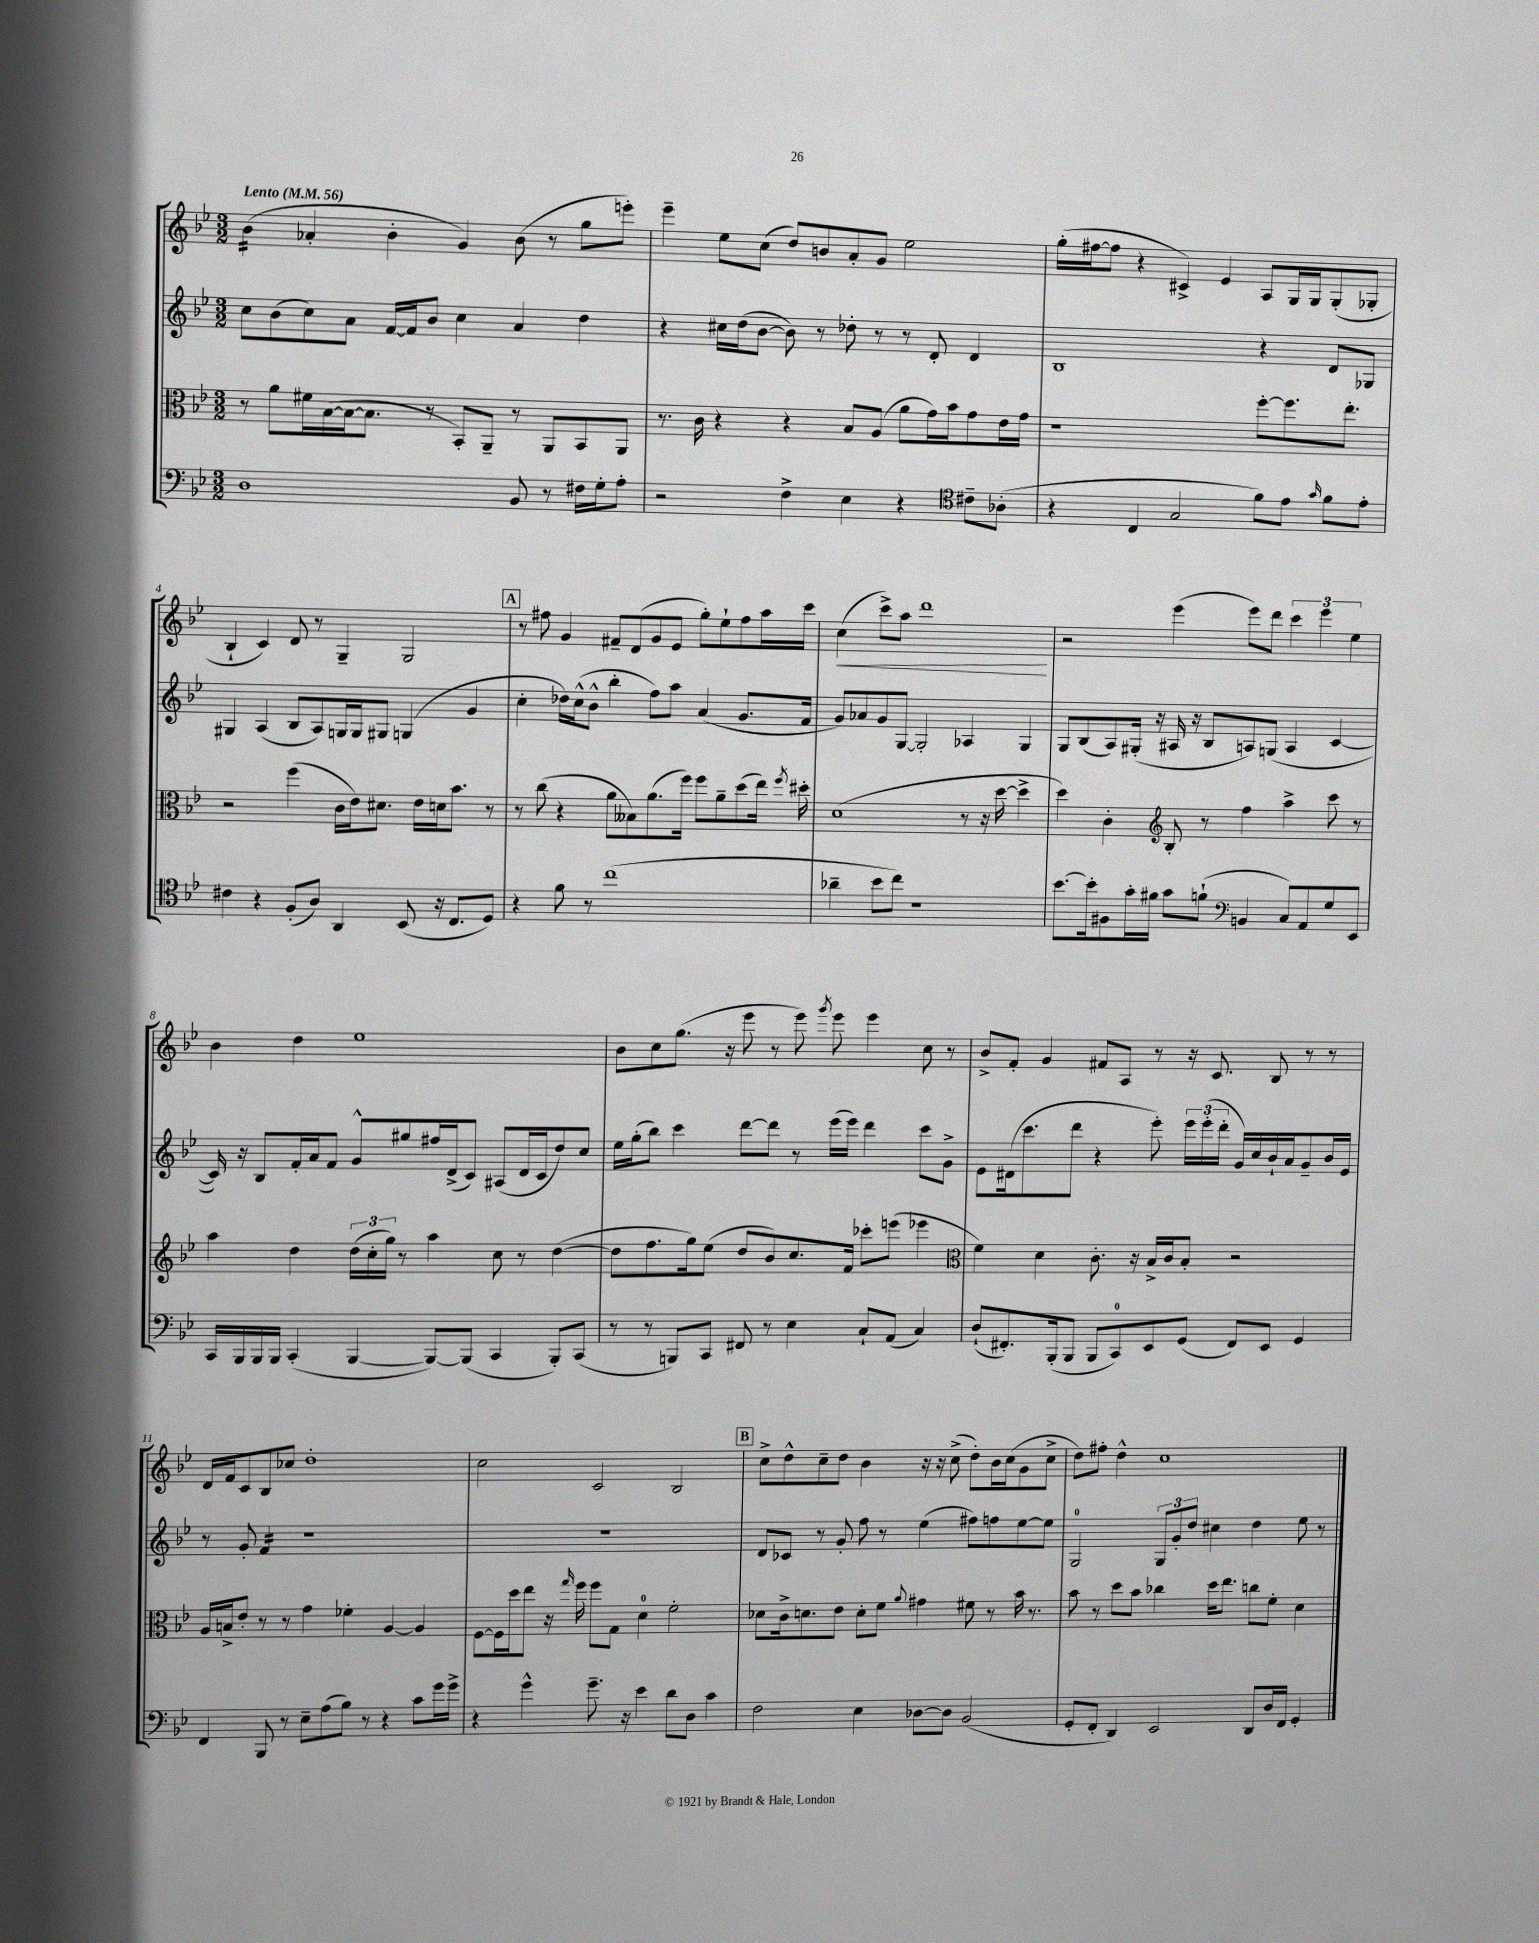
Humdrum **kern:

**kern	**kern	**kern	**kern
*staff4	*staff3	*staff2	*staff1
*clefF4	*clefC3	*clefG2	*clefG2
*k[b-e-]	*k[b-e-]	*k[b-e-]	*k[b-e-]
*M3/2	*M3/2	*M3/2	*M3/2
*MM56	*MM56	*MM56	*MM56
1D	8r	8cc	(4b-
.	8a	(8b-	.
.	16f#	8cc)	4a-'
.	([16B-	.	.
.	16B-_	8a	.
.	8.B-]	.	.
.	.	[16f	4b-'
.	.	16f]	.
.	8r	8b-	.
.	8BB-')	4cc	4g)
.	8AA~	.	.
8BB-	8r	4a	(8b-
8r	8AA	.	8r
16F#	8BB-	4dd	8gg
16G'	.	.	.
8A'	8AA	.	8eee')
=	=	=	=
2r	8.r	4r	4eee-~
.	16c	.	.
.	4r	16cc#	8ee-
.	.	(16dd	.
.	.	[8b-	(8cc
4F^	4r	8b-])	8dd)
.	.	8r	8b
4E-	8B-	8dd-'	8a'
.	(8A	8r	8g
4r	8a	8r	2ee-
.	16g)	8d'	.
.	16b-	.	.
*clefC4	*	*	*
8c#~	8g	4d	.
(8A-'	16e-	.	.
.	16g	.	.
=	=	=	=
4r	1r	1B-	(16gg'
.	.	.	[16ff#
.	.	.	8ff#]
4C	.	.	4r
2G	.	.	4c#^)
.	.	.	4e-
8f)	[8ff'	4r	8A
8e-	8.ff]	.	16G
.	.	.	16G
16qqg	.	.	.
8f	.	8d	(8G'
.	8.ee-'	.	.
8e-'	.	8G-	8G-'
=	=	=	=
4c#	2r	4G#	4B-`
4r	.	(4A	4c)
(8F'	(4ff	8B-	8d
8A)	.	8A)	8r
4AA	16c	16G	4G~
.	16e-)	16G	.
.	8.d#	8G#	.
(8BB-	.	(4G	2G
.	16e-	.	.
16r	16d	.	.
8.C	8.b-	.	.
.	.	4g	.
8D)	8r	.	.
=	=	=	=
4r	8r	4cc'	8r
.	(8cc	.	8ff#
8f	4r	16dd-)	4g
.	.	(16cc^^	.
8r	.	8b-^^	.
(1cc	8a	4bb-'	8f#~
.	8B--)	.	(8d
.	(8.a	8ff)	8g
.	.	8aa	8e-
.	16ff)	.	.
.	8ff	(4a	8gg')
.	8a~	.	8ee-`
.	(8dd	8.g	8ff#
.	16ee-)	.	16aa
.	8qff	.	.
.	16dd#'	16f	16ccc
=	=	=	=
4a-~	(1d	8g)	(4cc
.	.	8a-	.
8b-	.	8g	8ccc^)
8cc)	.	[8G	8aa
1r	.	2G']	1ddd
.	8r	4A-	.
.	16r	.	.
.	[16dd	.	.
.	4dd^]	4G	.
=	=	=	=
[8.b-	4dd)	8G	2r
.	.	(8B-	.
16b-']	.	.	.
8F#	4c'	8A)	.
16g'	.	(16G#'	.
16f#	.	16r	.
*	*clefG2	*	*
8g	8B-'	16A#	(4eee-
.	.	16r	.
(8f`	8r	8B-	.
*clefF4	*	*	*
4BB	4ff	8A)	8eee-)
.	.	(8G	8ddd
8C)	4aa^	4A	6ccc
8AA	.	.	.
.	.	.	6eee-
8G	8ccc	[4c	.
.	.	.	6ee-
8EE-	8r	.	.
=	=	=	=
16CC	4aa	16c])	4b-
16BBB-	.	16r	.
16BBB-	.	8B-	.
16BBB-	.	.	.
(4CC'	4dd	16f'	4dd
.	.	16a	.
.	.	8f	.
[4BBB-	(24dd	8g^^	1ee-
.	24cc'	.	.
.	24gg)	.	.
.	8r	8gg#	.
8BBB-_)	4aa	16ff#	.
.	.	(16d^	.
(8BBB-]	.	8c)	.
4CC	8cc	(8A#	.
.	8r	16d	.
.	.	16c	.
8BBB-')	([4dd	8dd)	.
(8CC	.	8cc	.
=	=	=	=
8r	8dd]	16ee-	8b-
.	.	(16gg'	.
8r	8.ff	8bb-)	8cc
8BBB)	.	4ccc	(8.gg
.	16gg)	.	.
8CC	(8ee-	.	.
.	.	.	16r
8FF#	8dd	[8ddd	8eee-
8r	8b-)	8ddd]	8r
4E-	8.cc	8r	8eee-)
.	.	.	8qggg
.	.	(16eee-	8eee-
.	16f	16eee-)	.
8C`	8ccc-'	4ddd	4eee-
(8AA	(8eee	.	.
4C)	4eee-	8ccc	8cc
.	.	8g^	8r
=	=	=	=
*	*clefC3	*	*
(8D`	4f)	8e-	8b-^
8.FF#')	.	(16d#	8f'
.	.	8.ccc	.
.	4d	.	4g
(16BBB-'	.	.	.
8BBB-	.	8ddd	.
8BBB-	8.c'	4r	8f#
8CC)	.	.	8A
.	16r	.	.
8EE-	16B-^	8eee-')	8r
.	16c	.	.
(8GG	8B-'	24eee-	16r
.	.	(24eee-'	.
.	.	.	8.c
.	.	24ddd'	.
8FF#)	2r	16g)	.
.	.	16cc	.
8EE-	.	16b-`	8B-
.	.	16a	.
4GG	.	8g~	8r
.	.	16b-	8r
.	.	16e-	.
=	=	=	=
4FF	16A	8r	16d
.	16B^	.	16f
.	8e-'	8g'	8c
8BBB-	8r	4f	8B-
8r	8r	.	8cc-
8E-~	4g	1r	1dd'
(8A	.	.	.
8B-)	4f-'	.	.
8r	.	.	.
4r	[4A	.	.
8c	4A]	.	.
16g	.	.	.
16g^	.	.	.
=	=	=	=
4r	[8F	1.r	2cc
.	16F]	.	.
.	16dd	.	.
4g^^	8ee-	.	.
.	16r	.	.
.	16qqgg	.	.
.	16ff	.	.
8.g~	8ff	.	2c
.	8G	.	.
16r	.	.	.
4e-	4d	.	.
8d	2f'	.	2B-
8D	.	.	.
4c	.	.	.
=	=	=	=
2F	8d-	8d	8cc^
.	16c^	8c-	8dd^^
.	8.d	.	.
.	.	8r	8cc~
.	8e-	8g'	8dd
4E-	8d'	8ff	4b-
.	8f	8r	.
.	8qqa	.	.
[8D-	4g#	(4ee-	16r
.	.	.	16r
8D-]	.	.	(8cc^
(2BB-	8f#	8ff#)	8dd')
.	8r	8ff	16b-
.	.	.	(16cc
.	16b-	[8ee-	8g
.	8.r	.	.
.	.	8ee-]	8cc^
=	=	=	=
8GG'	8b-	2G	8dd)
8FF'	8r	.	8ff#'
4DD)	8dd	.	4dd^^
.	8b-	.	.
2EE-	4cc-	12G	1cc
.	.	12g'	.
.	.	12dd	.
.	16dd	4cc#	.
.	8.ee-	.	.
8DD	8cc	4dd	.
16D	8f'	.	.
16FF	.	.	.
4GG'	4d	8ee-	.
.	.	8r	.
==	==	==	==
*-	*-	*-	*-
